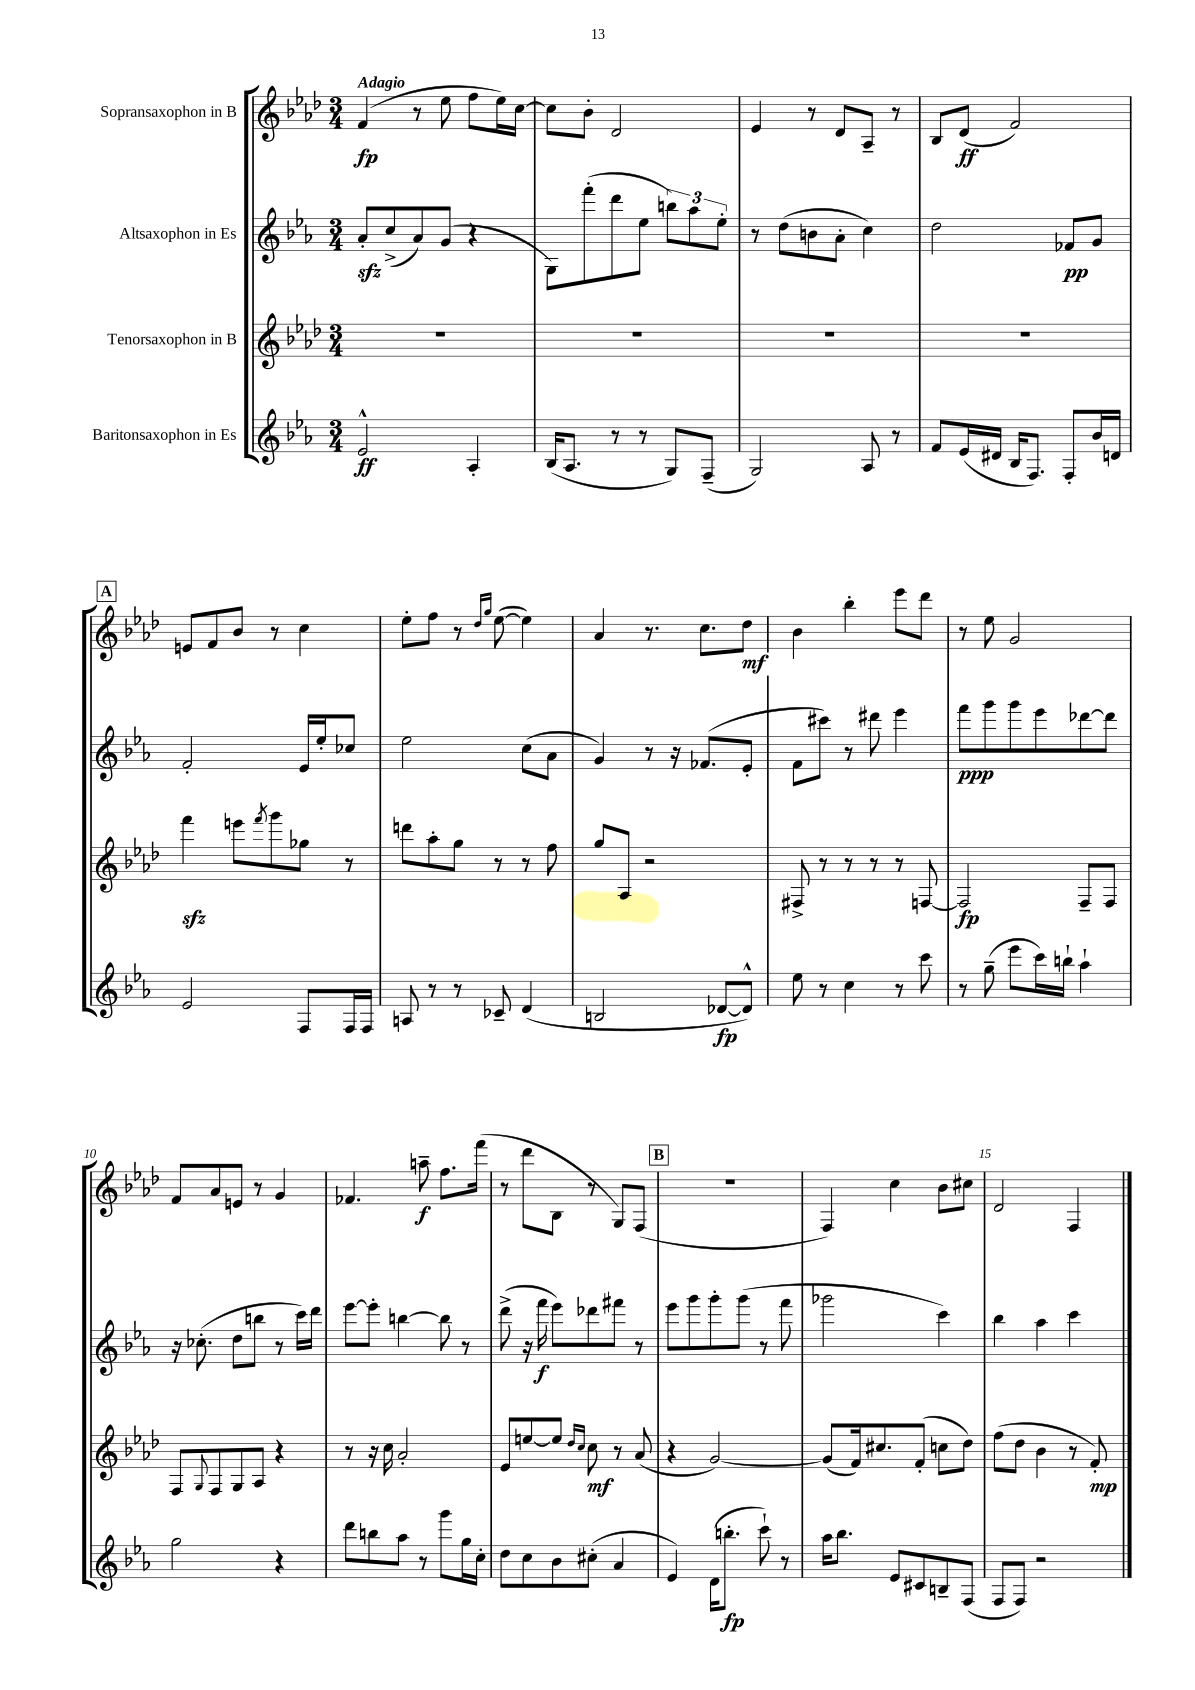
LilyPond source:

<<
\new StaffGroup <<
\new Staff = "s0" \with { instrumentName = "Sopransaxophon in B" } {
    \clef treble \key aes \major \numericTimeSignature \time 3/4 \tempo "Adagio"
    f'4\fp( r8 ees''8 f''8 ees''16) c''16~ |
    c''8 bes'8-. des'2 |
    ees'4 r8 des'8 aes8-- r8 |
    bes8 des'8\ff( f'2) |
    \mark \markup { \box "A" } e'8 f'8 bes'8 r8 c''4 |
    ees''8-. f''8 r8 \grace { des''16 g''16 } ees''8~( ees''4) |
    aes'4 r8. c''8. des''8\mf |
    bes'4 bes''4-. ees'''8 des'''8 |
    r8 ees''8 g'2 |
    f'8 aes'8 e'8 r8 g'4 |
    fes'4. a''8--\f f''8. f'''16( |
    r8 des'''8 bes8 r8 g8) f8( |
    \mark \markup { \box "B" } R2. |
    f4) c''4 bes'8 cis''8 |
    des'2 f4 \bar "|." |
}
\new Staff = "s1" \with { instrumentName = "Altsaxophon in Es" } {
    \clef treble \key ees \major \numericTimeSignature \time 3/4
    aes'8-.\sfz c''8->( aes'8) g'8( r4 |
    g8) f'''8-.( d'''8 ees''8 \tuplet 3/2 { b''8) aes''8 ees''8-. } |
    r8 d''8( b'8 aes'8-. c''4) |
    d''2 fes'8\pp g'8 |
    \mark \markup { \box "A" } f'2-. ees'16 ees''16-. ces''8 |
    ees''2 c''8( aes'8 |
    g'4) r8 r16 fes'8.( ees'8-. |
    f'8 cis'''8) r8 dis'''8 ees'''4 |
    f'''8\ppp g'''8 g'''8 ees'''8 des'''8~ des'''8 |
    r16 ces''8.-.( d''8 b''8 r8 c'''16) d'''16 |
    ees'''8~ ees'''8-. b''4~ b''8 r8 |
    d'''8->( r16 f'''16\f ees'''8) des'''8 fis'''8 r8 |
    \mark \markup { \box "B" } ees'''8 g'''8 g'''8-. g'''8( r8 f'''8 |
    ges'''2 c'''4) |
    bes''4 aes''4 c'''4 \bar "|." |
}
\new Staff = "s2" \with { instrumentName = "Tenorsaxophon in B" } {
    \clef treble \key aes \major \numericTimeSignature \time 3/4
    R2. |
    R2. |
    R2. |
    R2. |
    \mark \markup { \box "A" } f'''4\sfz e'''8 \acciaccatura { f'''8 } g'''8 ges''8 r8 |
    d'''8 aes''8-. g''8 r8 r8 f''8 |
    g''8 aes8 r2 |
    fis8-> r8 r8 r8 r8 f8~ |
    f2\fp f8-- f8 |
    f8 \appoggiatura { g8 } f8 g8 aes8 r4 |
    r8 r16 c''16 aes'2-. |
    ees'8 e''8~ e''8 \grace { des''16 c''16 } c''8\mf r8 aes'8( |
    \mark \markup { \box "B" } r4 g'2~) |
    g'8( f'16) cis''8. f'8-.( c''8 des''8) |
    f''8( des''8 bes'4 r8 f'8-.\mp) \bar "|." |
}
\new Staff = "s3" \with { instrumentName = "Baritonsaxophon in Es" } {
    \clef treble \key ees \major \numericTimeSignature \time 3/4
    ees'2-^\ff aes4-. |
    bes16( aes8. r8 r8 g8) f8--( |
    g2) aes8 r8 |
    f'8 ees'16( dis'16 bes16 f8.) f8-. bes'16 d'16 |
    \mark \markup { \box "A" } ees'2 f8 f16 f16 |
    a8 r8 r8 ces'8-- d'4( |
    b2 des'8~\fp des'8-^) |
    ees''8 r8 c''4 r8 c'''8 |
    r8 g''8--( ees'''8 c'''16) b''16-! aes''4-! |
    g''2 r4 |
    d'''8 b''8 aes''8 r8 g'''8 g''16 c''16-. |
    d''8 c''8 bes'8 cis''8-.( aes'4 |
    \mark \markup { \box "B" } ees'4) d'16( b''8.-.\fp c'''8-!) r8 |
    aes''16 bes''8. ees'8 cis'8 b8-- f8( |
    f8 f8) r2 \bar "|." |
}
>>
>>
\layout { \context { \Score \override BarNumber.break-visibility = ##(#f #t #t) barNumberVisibility = #(every-nth-bar-number-visible 5) } }
